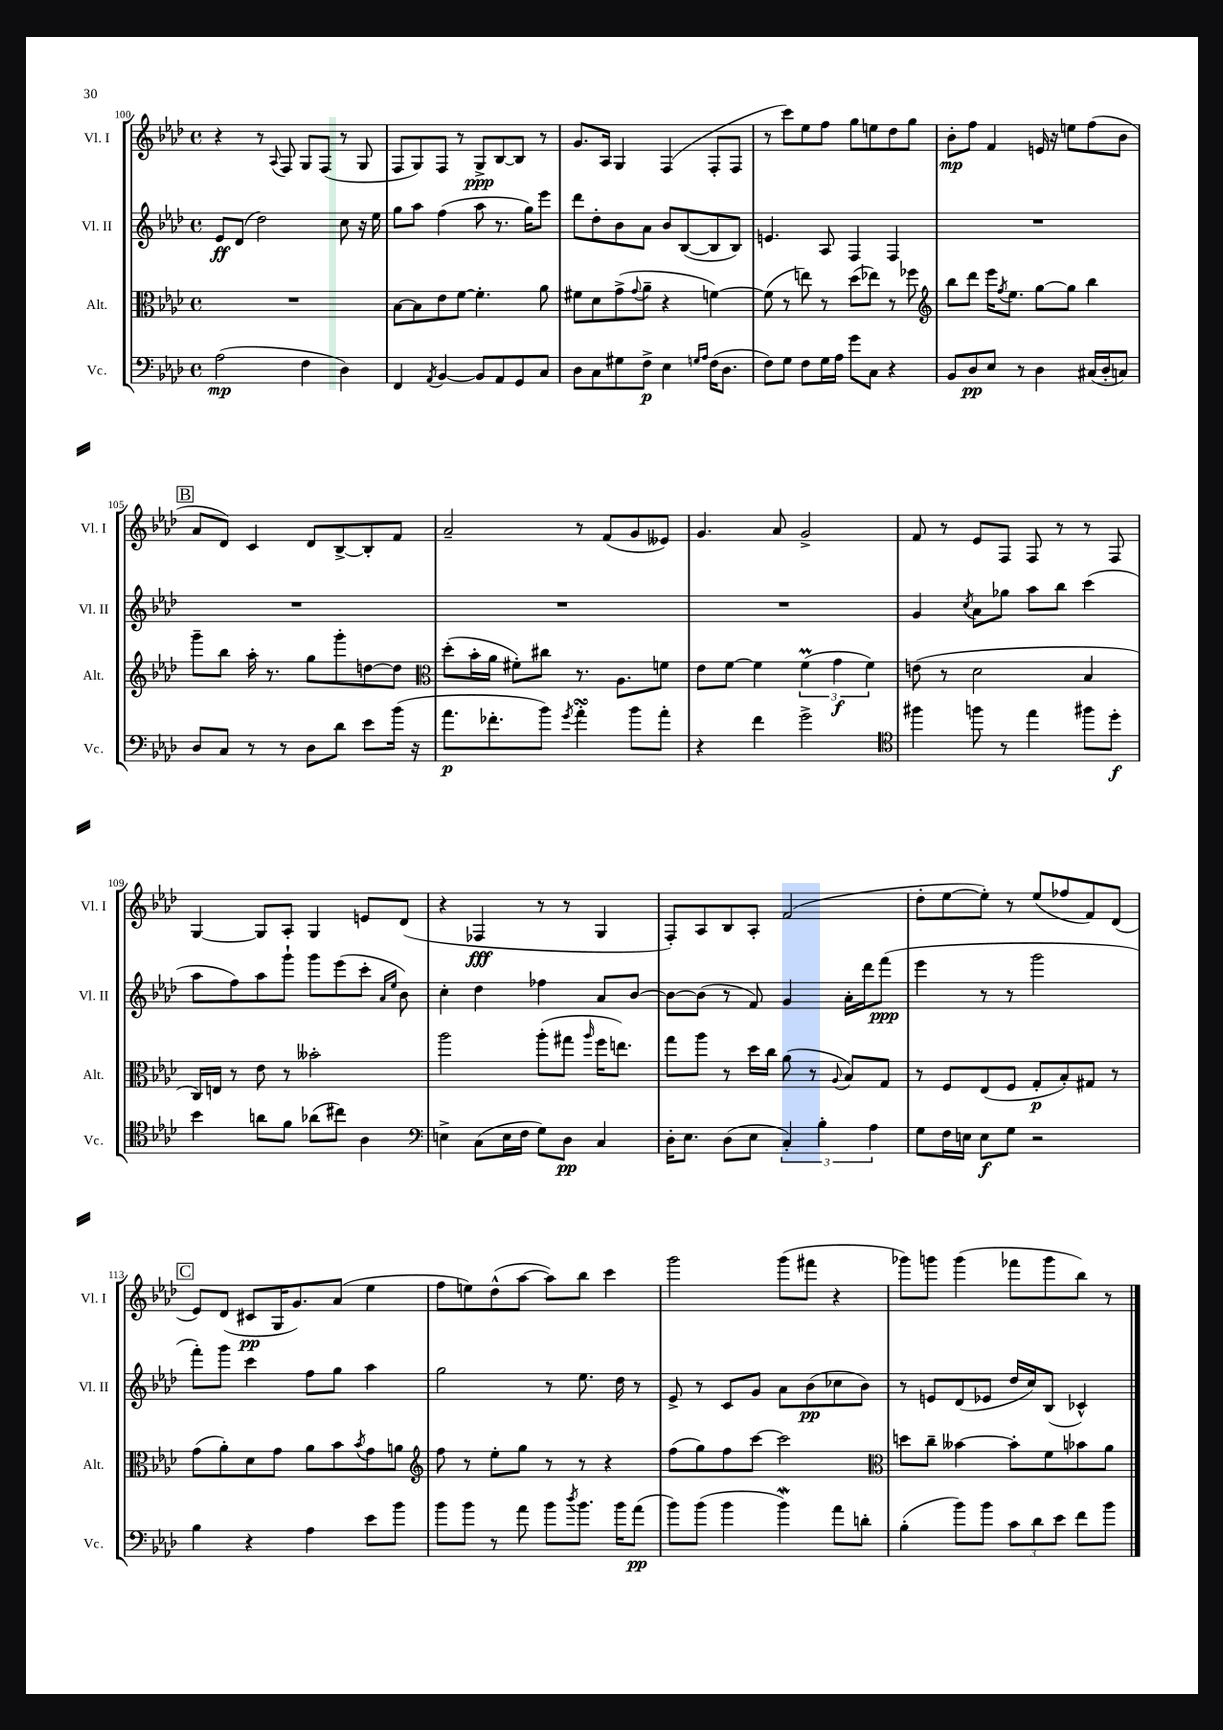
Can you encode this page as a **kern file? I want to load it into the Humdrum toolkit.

**kern	**kern	**kern	**kern
*staff4	*staff3	*staff2	*staff1
*clefF4	*clefC3	*clefG2	*clefG2
*k[b-e-a-d-]	*k[b-e-a-d-]	*k[b-e-a-d-]	*k[b-e-a-d-]
*M4/4	*M4/4	*M4/4	*M4/4
*met(c)	*met(c)	*met(c)	*met(c)
(2A-\	1r	8e-/L	4r
.	.	(8d-/J	.
.	.	2dd-\)	8r
.	.	.	8qqA-/
.	.	.	8F/
4F\	.	.	8G/L
.	.	.	(8F/J
4D-\)	.	8cc\	8r
.	.	16r	8G/
.	.	16ee-\	.
=	=	=	=
4FF/	[8B-\L	8gg\L	8F/L
.	8B-\]	8aa-\J	8G/)
8qAA-/	.	.	.
[4BB-/	8e-\	(4ff\	8F/J
.	[8f\J	.	8r
8BB-/]L	4.f'\]	8aa-\	8G^/L
8AA-/	.	8.r	[8B-/
8GG/	.	.	8B-/]J
.	.	16gg\LK)	.
8C/J	8a-\	8eee-\J	8r
=	=	=	=
8D-\L	8f#\L	8ddd-\L	8.g/L
8C\	8d-\	8dd-'\	.
.	.	.	16A-/Jk
8G#\	(8g^\	8b-\	4G/
.	8qqg/	.	.
8F^\J	8a-~\J	8a-\J	.
4E-\	4r	8b-/L	(4F/
.	.	([8B-/	.
16qqG/LL	.	.	.
16qqA-/JJ	.	.	.
(16F\LK	[4f\)	8B-/]	8F'/L
8.D-\J	.	.	.
.	.	8B-/J)	8F/J
=	=	=	=
8F\L)	(8f\]	4.e/	8r
8G\J	8r	.	8ccc\L)
8F\L	8ee\)	.	8ee-\
16G\L	8r	8A-/	8ff\J
16A-\JJ	.	.	.
8g\L	(8dd-\L	4F/	8gg\L
8C\J	8ee-\J)	.	8ee\
4r	8r	4F/	8dd-\
.	8ff-\	.	8gg\J
=	=	=	=
*	*clefG2	*	*
8BB-/L	8bb-\L	1r	8b-'\L
8D-/	8ddd-\J	.	8ff\J
8E-/J	16eee-\LK	.	4f/
.	8qff/	.	.
.	8.ee-\J	.	.
8r	.	.	.
4D-\	[8gg\L	.	16e/
.	.	.	16r
.	8gg\]J	.	8ee\L
(16C#/LL	4bb-\	.	(8ff\
16D-'/J	.	.	.
8C/J)	.	.	8b-\J
=	=	=	=
8D-/L	8ggg~\L	1r	8a-/L
8C/J	8bb-\J	.	8d-/J)
8r	16aa-'\	.	4c/
.	8.r	.	.
8r	.	.	.
8D-\L	8gg\L	.	8d-/L
8d-\J	8ggg'\	.	[8B-^/
8e-\L	[8dd\	.	8B-'/]
(16b-\Jk	8dd\]J	.	8f/J
16r	.	.	.
=	=	=	=
*	*clefC3	*	*
8.a-\L	(8dd-'\L	1r	2a-~/
.	16b-'\L	.	.
8.f-'\	16a-\JJ	.	.
.	8f#'\L)	.	.
8b-\J)	8cc#\J	.	.
8qg/	.	.	.
4a-'\	8.r	.	8r
.	.	.	(8f/L
.	8.A-\L	.	.
8b-\L	.	.	8g/
8a-'\J	8f\J	.	8e--/J)
=	=	=	=
4r	8e-\L	1r	4.g/
.	[8f\J	.	.
4f\	4f\]	.	.
.	.	.	8a-/
2g^\	(6f\	.	2g^/
.	6g\	.	.
.	6f\)	.	.
=	=	=	=
*clefC4	*	*	*
4ff#\	(8e\	4g/	8f/
.	8r	.	8r
.	.	8qcc/	.
8ff\	2d-\	8a-\L	8e-/L
8r	.	8gg-\J	8F/J
4ee-\	.	8aa-\L	8F/
.	.	8bb-\J	8r
8ff#\L	4B-/	(4ccc\	8r
8dd-'\J	.	.	8F/
=	=	=	=
4b-\	16C/LL)	8aa-\L	[4G/
.	16E/JJ	.	.
.	8r	8ff\)	.
8a\L	8e-\	8aa-\	8G/]L
8f\J	8r	8ggg`\J	8A-'/J
(8a-\L	2b--'\	8ggg\L	4G/
8cc#\J)	.	(8eee-\	.
4A-\	.	8ccc'\J	8e/L
.	.	16qqa-/LL	.
.	.	16qqee-/JJ	.
.	.	8b-\)	(8d-/J
=	=	=	=
*clefF4	*	*	*
4E^\	2aa-\	4cc'\	4r
(8C\L	.	4dd-\	4F-/
16E\L	.	.	.
16F\JJ	.	.	.
8G\L)	(8aa-'\L	4ff-\	8r
8D-\J	8gg#\J	.	8r
.	16qqaa-/	.	.
4C/	16ff\LK	8a-/L	4G/
.	8.ee\J)	.	.
.	.	[8b-/J	.
=	=	=	=
16D-'\LK	8gg\L	8b-\_L	8F'/L)
8.E-\J	.	.	.
.	8aa-\J	(8b-\]J	8A-/
(8D-\L	8r	8r	8B-/
8E-\J	16dd-\LL	8f/)	8A-'/J
.	16cc\JJ	.	.
6C'/)	(8a-\	4g/	(2f/
.	8r	.	.
6B-'\	.	.	.
.	8qqA-/	.	.
.	8B-/L)	16a-'\LL	.
.	.	16ddd-\J	.
6A-\	.	.	.
.	8G/J	(8fff\J	.
=	=	=	=
8G\L	8r	4eee-\	8dd-'\L
16F\L	8F/L	.	[8ee-\
16E\JJ	.	.	.
8E\L	(8E-/	8r	8ee-'\]J)
8G\J	8F/J	8r	8r
2r	8G'/L	2ggg\	(8ee-/L
.	8B-'/)	.	8ff-/
.	8G#/J	.	8f/)
.	8r	.	(8d-/J
=	=	=	=
4B-\	(8g\L	8fff'\L)	8e-/L)
.	8a-'\)	8ggg\J	(8d-/J
4r	8d-\	4ccc\	8c#/L
.	8g\J	.	16G/K
.	.	.	8.g/)
4A-\	8a-\L	8ff\L	.
.	8b-\	8gg\J	(8a-/J
.	8qb-/	.	.
8e-\L	8g\	4aa-\	4ee-\
8b-\J	8a\J	.	.
=	=	=	=
*	*clefG2	*	*
8b-\L	8ff\	2gg\	8ff\L
8b-\J	8r	.	8ee\)
8r	8ee-'\L	.	(8dd-^^\
8a-\	8gg\J	.	[8aa-\J
8b-\L	8r	8r	8aa-\]L)
8qdd-/	.	.	.
8.b-\J	8r	8.ee-\	8bb-\J
.	4r	.	4ccc\
16b-\LK	.	16dd-\	.
(8a-\J	.	8r	.
=	=	=	=
8b-\L)	(8ff\L	8e-^/	2ggg\
(8b-\J	8gg\)	8r	.
4b-\	8ff\	8c/L	.
.	[8ccc\J	8g/J	.
4b-\)	2ccc\]	8a-\L	(8ggg\L
.	.	(8b-\	8fff#\J
8a-\L	.	8cc-\	4r
8d'\J	.	8b-\J)	.
=	=	=	=
*	*clefC3	*	*
(4B-'\	8dd\L	8r	8ggg-\L)
.	8cc~\J	8e/L	8ggg\J
8b-\L)	[4b--\	(8d-/	(4ggg\
8b-\J	.	8e-/J	.
12c\L	8b--'\]L	16dd-/LL	8fff-\L
.	.	16cc/J)	.
12d-\	.	.	.
.	8f\	(8B-/J	8ggg\
12e-\J	.	.	.
8f\L	8b-\	4c-^^/)	8bb-\J)
8b-\J	8a-\J	.	8r
==	==	==	==
*-	*-	*-	*-
